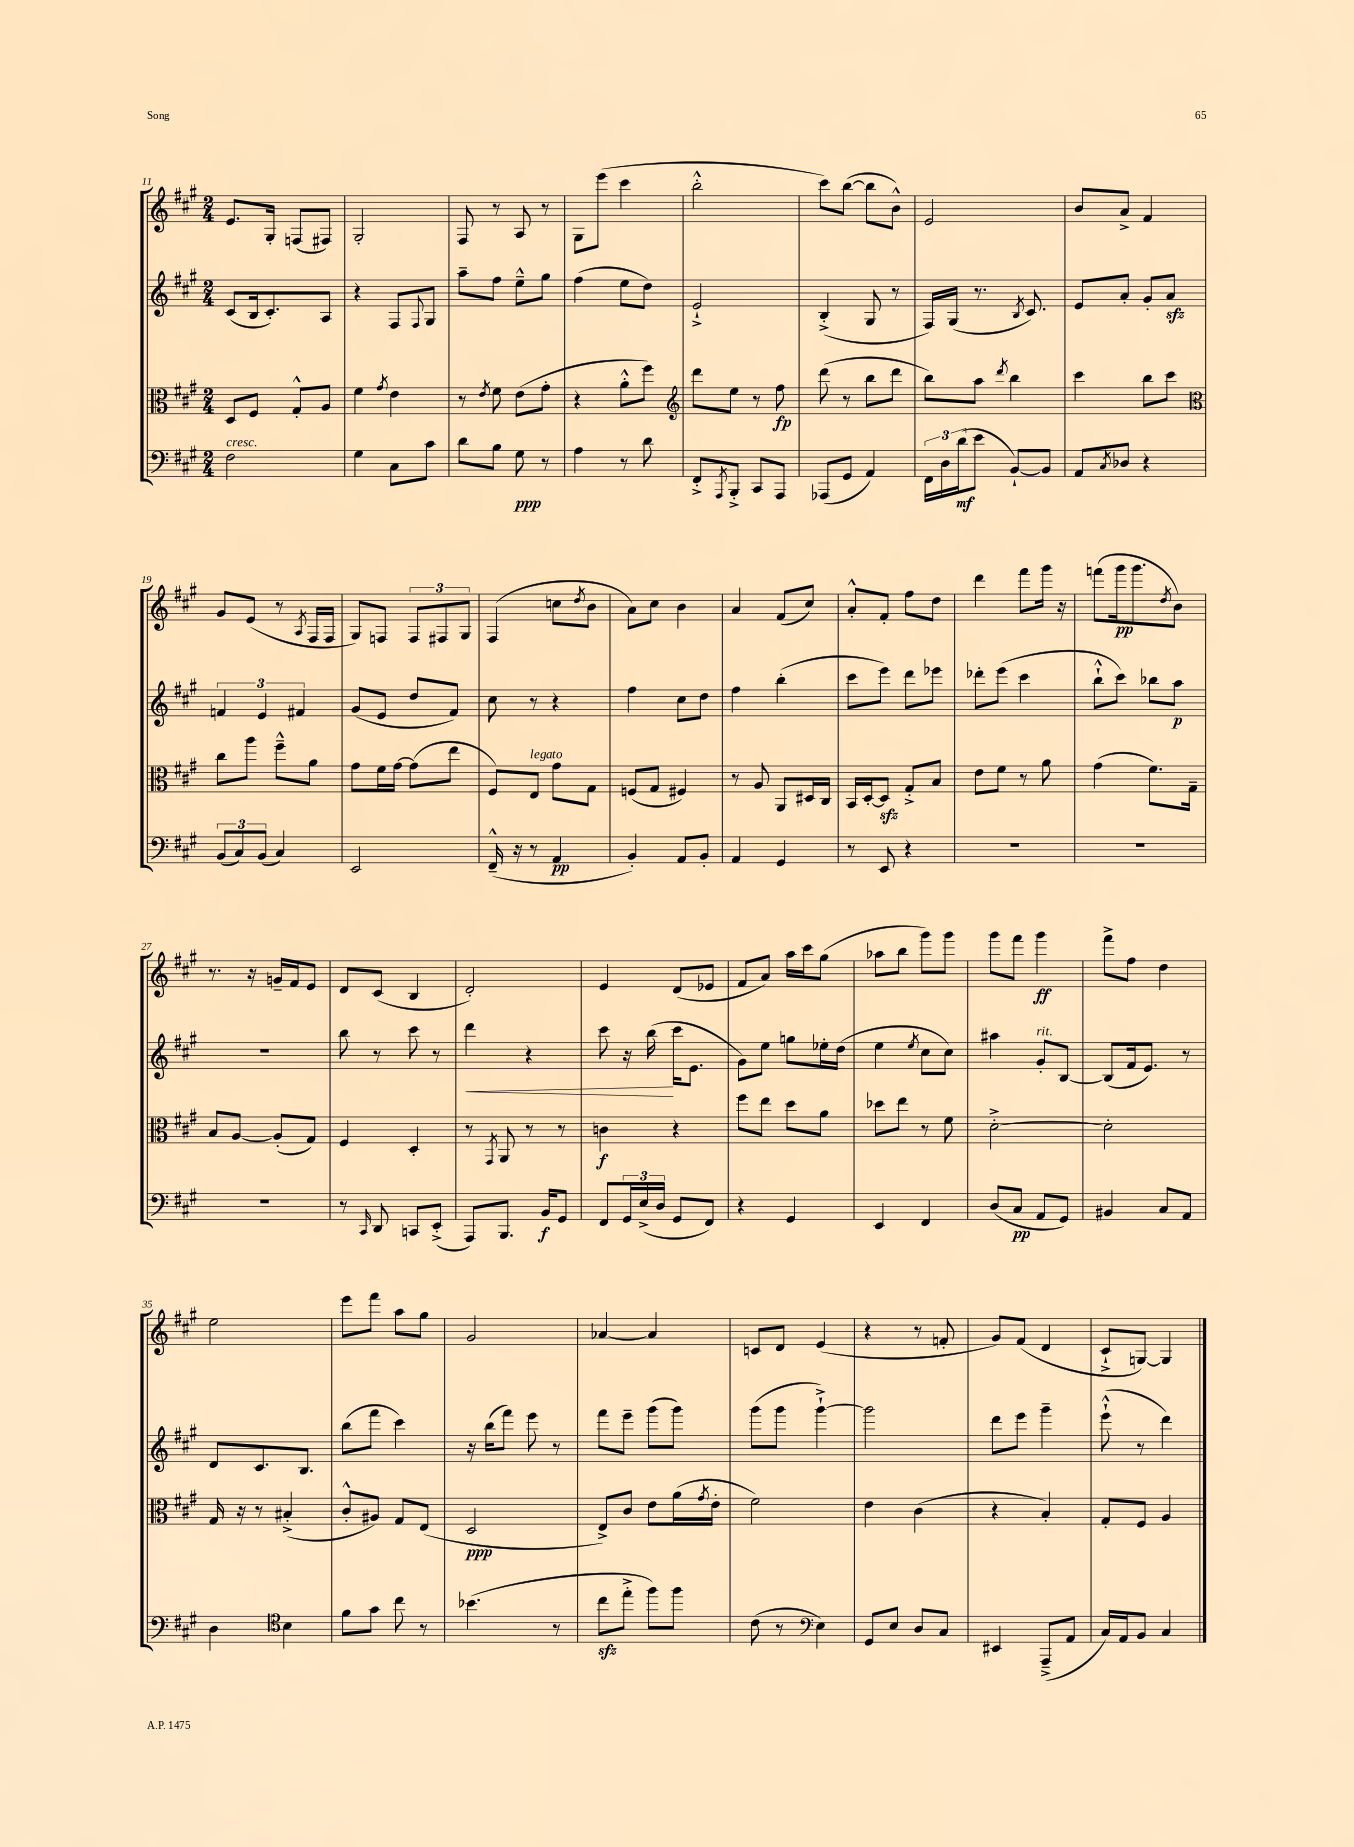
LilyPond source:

<<
\new StaffGroup <<
\new Staff = "s0" {
    \clef treble \key a \major \numericTimeSignature \time 2/4
    e'8. gis16-. f8( fis8) |
    gis2-. |
    fis8 r8 a8 r8 |
    gis8 e'''8( cis'''4 |
    b''2-.-^ |
    cis'''8) b''8~( b''8 b'8-^) |
    e'2 |
    b'8 a'8-> fis'4 |
    gis'8 e'8( r8 \acciaccatura { a8 } fis16 fis16 |
    gis8) f8 \tuplet 3/2 { f8 fis8 gis8 } |
    fis4( c''8 \acciaccatura { d''8 } b'8 |
    a'8) cis''8 b'4 |
    a'4 fis'8( cis''8) |
    a'8-.-^ fis'8-. fis''8 d''8 |
    d'''4 fis'''8 gis'''16 r16 |
    f'''8( gis'''16\pp gis'''8. \acciaccatura { d''8 } b'8) |
    r8. r16 g'16-- fis'16 e'8 |
    d'8 cis'8( b4 |
    d'2-.) |
    e'4 d'8( ees'8 |
    fis'8 a'8) a''16 cis'''16 gis''8( |
    aes''8 b''8 gis'''8) gis'''8 |
    gis'''8 fis'''8 gis'''4\ff |
    fis'''8-> fis''8 d''4 |
    e''2 |
    e'''8 fis'''8 a''8 gis''8 |
    gis'2 |
    aes'4~ aes'4 |
    c'8 d'8 e'4( |
    r4 r8 f'8-. |
    gis'8) fis'8( d'4 |
    cis'8-!-> g8~) g4 \bar "|." |
}
\new Staff = "s1" {
    \clef treble \key a \major \numericTimeSignature \time 2/4
    cis'8( b16 cis'8.-.) a8 |
    r4 fis8 \appoggiatura { fis8 } gis8 |
    a''8-- fis''8 e''8---^ gis''8 |
    fis''4( e''8 d''8) |
    e'2-!-> |
    b4-.->( gis8 r8 |
    fis16) gis16( r8. \acciaccatura { b8 } cis'8.) |
    e'8 a'8-. gis'8-. a'8\sfz |
    \tuplet 3/2 { f'4 e'4 fis'4 } |
    gis'8( e'8 d''8 fis'8) |
    cis''8 r8 r4 |
    fis''4 cis''8 d''8 |
    fis''4 b''4-.( |
    cis'''8 e'''8) d'''8 ees'''8 |
    des'''8-. e'''8( cis'''4 |
    b''8-!-^ cis'''8) bes''8 a''8\p |
    R2 |
    b''8 r8 cis'''8 r8 |
    d'''4\< r4 |
    cis'''8 r16 b''16\!( cis'''16 e'8. |
    gis'8) e''8 g''8 ees''16-. d''16( |
    e''4 \acciaccatura { e''8 } cis''8 cis''8) |
    ais''4 gis'8-.^\markup { \italic "rit." } b8~ |
    b8( fis'16 e'8.) r8 |
    d'8 cis'8. b8. |
    b''8( fis'''8 cis'''4) |
    r16 b''16( fis'''8) e'''8 r8 |
    fis'''8 e'''8-- gis'''8( gis'''8) |
    gis'''8( gis'''8 gis'''4~-!->) |
    gis'''2 |
    d'''8 e'''8 gis'''4-- |
    e'''8-!-^( r8 d'''4) \bar "|." |
}
\new Staff = "s2" {
    \clef alto \key a \major \numericTimeSignature \time 2/4
    d8 fis8 gis8-.-^ a8 |
    fis'4 \acciaccatura { gis'8 } e'4 |
    r8 \acciaccatura { e'8 } fis'8 e'8( gis'8-. |
    r4 a'8-.-^ fis''8) |
    \clef treble d'''8 e''8 r8 fis''8\fp |
    d'''8( r8 b''8 d'''8 |
    b''8) a''8 \acciaccatura { d'''8 } b''4 |
    cis'''4 b''8 cis'''8 |
    \clef alto cis''8 a''8 fis''8---^ a'8 |
    gis'8 fis'16 gis'16~ gis'8( e''8 |
    fis8) e8^\markup { \italic "legato" } gis'8 gis8 |
    f8( gis8 fis4) |
    r8 a8 a,8 dis16 cis16 |
    b,16 d16~-. d8\sfz gis8-.-> b8 |
    e'8 fis'8 r8 a'8 |
    gis'4( fis'8.) gis16-- |
    b8 a8~ a8-.( gis8) |
    fis4 d4-. |
    r8 \acciaccatura { gis,8 } a,8 r8 r8 |
    c'4\f r4 |
    fis''8 e''8 d''8 a'8 |
    des''8 e''8 r8 fis'8 |
    d'2~-.-> |
    d'2-. |
    gis16 r16 r8 bis4-.->( |
    cis'8-.-^ ais8) gis8 e8( |
    d2\ppp |
    e8->) cis'8 e'8 a'16( \acciaccatura { gis'8 } e'16-. |
    fis'2) |
    e'4 cis'4( |
    r4 b4-.) |
    gis8-. fis8 a4 \bar "|." |
}
\new Staff = "s3" {
    \clef bass \key a \major \numericTimeSignature \time 2/4
    fis2^\markup { \italic "cresc." } |
    gis4 cis8 cis'8 |
    d'8 b8 gis8\ppp r8 |
    a4 r8 d'8 |
    fis,8-.-> \acciaccatura { a,,8 } b,,8-.-> cis,8 a,,8 |
    aes,,8( gis,8 a,4) |
    \tuplet 3/2 { fis,16 d16 d'16\mf( } e'8 b,8~-!) b,8 |
    a,8 \acciaccatura { cis8 } des8 r4 |
    \tuplet 3/2 { b,8( cis8) b,8( } cis4) |
    e,2 |
    fis,16---^( r16 r8 a,4\pp |
    b,4-.) a,8 b,8-. |
    a,4 gis,4 |
    r8 e,8 r4 |
    R2 |
    R2 |
    R2 |
    r8 \grace { cis,16 } d,8 c,8 e,8-.->( |
    a,,8) b,,8. b,16\f gis,8 |
    fis,8 \tuplet 3/2 { gis,16 e16->( d16 } gis,8 fis,8) |
    r4 gis,4 |
    e,4 fis,4 |
    d8( cis8\pp a,8 gis,8) |
    bis,4 cis8 a,8 |
    d4 \clef tenor b4 |
    fis'8 gis'8 cis''8 r8 |
    bes'4.( r8 |
    cis''8\sfz e''8-.-> fis''8) fis''8 |
    cis'8( r8 \clef bass e4) |
    gis,8 e8 d8 cis8 |
    eis,4 a,,8--->( a,8 |
    cis16) a,16 b,8 cis4 \bar "|." |
}
>>
>>
\layout { \context { \Score currentBarNumber = #11 } }
